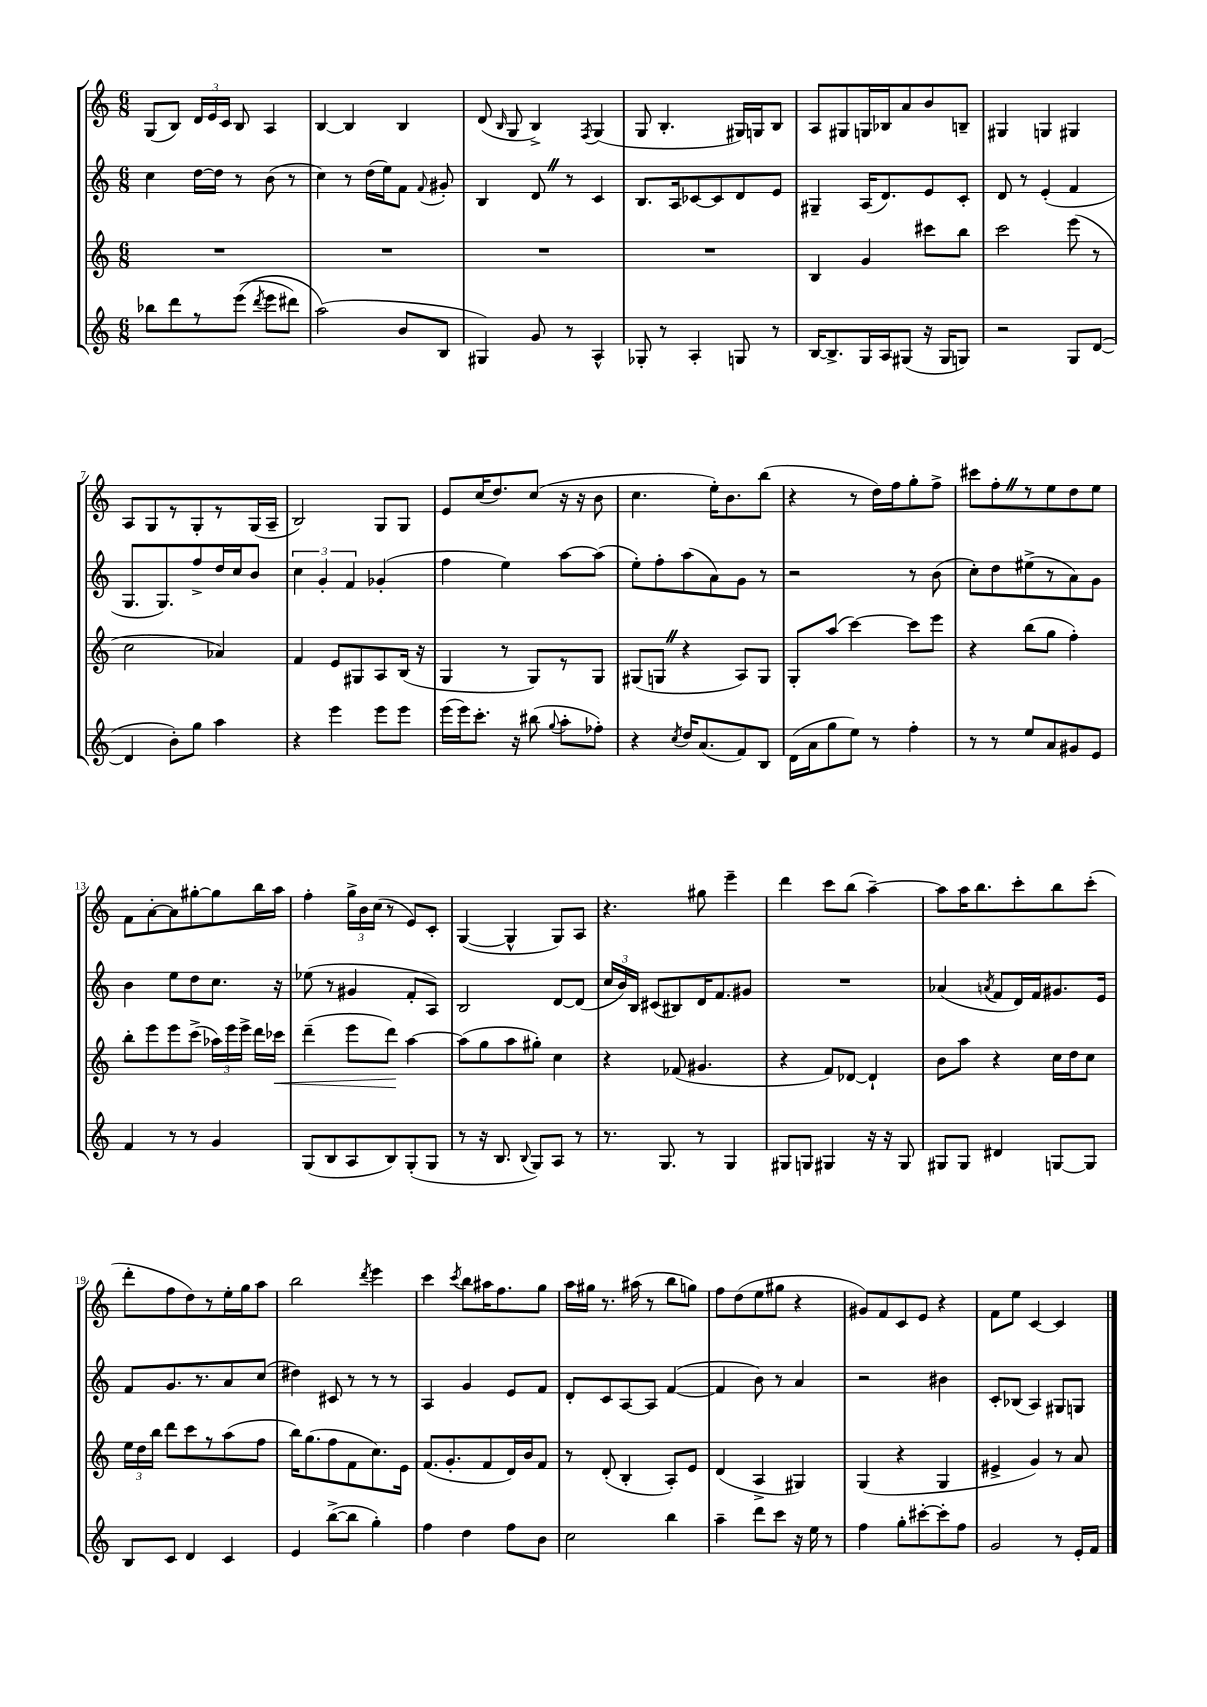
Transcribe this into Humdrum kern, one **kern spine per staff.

**kern	**kern	**kern	**kern
*staff4	*staff3	*staff2	*staff1
*clefG2	*clefG2	*clefG2	*clefG2
*k[]	*k[]	*k[]	*k[]
*M6/8	*M6/8	*M6/8	*M6/8
8bb-	2.r	4cc	(8G
8ddd	.	.	8B)
8r	.	[16dd	24d
.	.	.	24e
.	.	16dd]	.
.	.	.	24c
&((8eee	.	8r	8B
8qddd	.	.	.
8eee	.	(8b	4A
8ddd#)	.	8r	.
=	=	=	=
(2aa&)	2.r	4cc)	[4B
.	.	8r	4B]
.	.	(16dd	.
.	.	16ee)	.
8b	.	8f	4B
.	.	8qqf	.
8B	.	8g#'	.
=	=	=	=
4G#)	2.r	4B	(8d
.	.	.	16qqB
.	.	.	8G
8g	.	8d	4B^)
8r	.	8r	.
.	.	.	8qF
4A^^	.	4c	(4G
=	=	=	=
8G-'	2.r	8.B	8G
8r	.	.	4.B'
.	.	16A	.
4A'	.	[8c-	.
.	.	8c-]	.
8G	.	8d	16G#)
.	.	.	16G
8r	.	8e	8B
=	=	=	=
[16B	4B	4G#~	8A
8.B^]	.	.	.
.	.	.	8G#
16G	4g	(16A	16G
16A	.	8.d)	16B-
(8G#	.	.	8a
16r	8ccc#	8e	8b
16G#	.	.	.
8G)	8bb	8c'	8B~
=	=	=	=
2r	2ccc	8d	4G#
.	.	8r	.
.	.	(4e'	4G
8G	(8eee	4f	4G#
([8d	8r	.	.
=	=	=	=
4d]	2cc	8.G	8A
.	.	.	8G
.	.	8.G)	.
8b')	.	.	8r
8gg	.	8ff^	8G'
4aa	4a-)	16dd	8r
.	.	16cc	.
.	.	8b	(16G
.	.	.	16A~
=	=	=	=
4r	4f	6cc	2B)
.	.	6g'	.
4eee	8e	.	.
.	.	6f	.
.	8G#	.	.
8eee	8A	(4g-'	8G
8eee	(16B	.	8G
.	16r	.	.
=	=	=	=
(16eee	4G	4ff	8e
16eee)	.	.	.
8.ccc'	.	.	(16cc
.	.	.	8.dd)
.	8r	4ee)	.
16r	.	.	.
(8bb#	8G)	.	(8cc
8qqgg	.	.	.
8aa'	8r	[8aa	16r
.	.	.	16r
8ff-')	8G	(8aa]	8b
=	=	=	=
4r	(8G#	8ee')	4.cc
.	8G	8ff'	.
8qcc	.	.	.
16dd	4r	(8aa	.
(8.a	.	.	.
.	.	8a)	16ee')
.	.	.	8.b
8f)	8A)	8g	.
8B	8G	8r	(8bb
=	=	=	=
(16d	8G'	2r	4r
16a	.	.	.
8gg	(8aa	.	.
8ee)	[4ccc)	.	8r
8r	.	.	16dd)
.	.	.	16ff
4ff'	8ccc]	8r	8gg'
.	8eee	(8b	8ff^
=	=	=	=
8r	4r	8cc')	8ccc#
8r	.	8dd	8ff'
8ee	(8bb	(8ee#^	8r
8a	8gg	8r	8ee
8g#	4ff')	8a)	8dd
8e	.	8g	8ee
=	=	=	=
4f	8bb'	4b	8f
.	8eee	.	[8a'
8r	8eee	8ee	8a]
8r	(8ccc^	8dd	[8gg#'
4g	24aa-)	8.cc	8gg#]
.	24eee	.	.
.	24eee^	.	.
.	16ddd	.	16bb
.	16ccc-	16r	16aa
=	=	=	=
(8G	(4ddd~	(8ee-	4ff'
8B	.	8r	.
8A	8eee	4g#	24gg^
.	.	.	24b
.	.	.	(24cc
8B)	8ddd)	.	8r
(8G'	[4aa	8f'	8e)
8G	.	8A)	8c'
=	=	=	=
8r	(8aa]	2B	([4G
16r	8gg	.	.
8.B	.	.	.
.	8aa	.	4G^^]
8qqB	.	.	.
8G)	8gg#')	.	.
8A	4cc	[8d	8G)
8r	.	(8d]	8A
=	=	=	=
8.r	4r	24cc	4.r
.	.	24b)	.
.	.	24B	.
.	.	(8c#	.
8.G	.	.	.
.	(8f-	8B#)	.
8r	4.g#	16d	8gg#
.	.	8.f	.
4G	.	.	4eee~
.	.	8g#	.
=	=	=	=
8G#	4r	2.r	4ddd
8G	.	.	.
4G#	8f)	.	8ccc
.	[8d-	.	(8bb
16r	4d-`]	.	[4aa~)
16r	.	.	.
8G#	.	.	.
=	=	=	=
8G#	8b	(4a-	8aa]
8G#	8aa	.	16aa
.	.	.	8.bb
.	.	8qa	.
4d#	4r	8f	.
.	.	16d)	8ccc'
.	.	16f	.
[8G	16cc	8.g#	8bb
.	16dd	.	.
8G]	8cc	.	(8ccc'
.	.	16e	.
=	=	=	=
8B	24ee	8f	8ddd'
.	24dd	.	.
.	24bb	.	.
8c	8ddd	8.g	8ff
4d	8ccc	.	8dd)
.	.	8.r	.
.	8r	.	8r
4c	(8aa	8a	16ee'
.	.	.	16gg
.	8ff	(8cc	8aa
=	=	=	=
4e	16bb)	4dd#)	2bb
.	(8.gg	.	.
([8bb^	8ff	8c#	.
8bb]	8f	8r	.
.	.	.	8qddd
4gg')	8.cc)	8r	4eee
.	.	8r	.
.	16e	.	.
=	=	=	=
4ff	(8.f	4A	4ccc
.	8.g'	.	.
.	.	.	8qccc
4dd	.	4g	8bb
.	8f	.	16aa#
.	.	.	8.ff
8ff	16d)	8e	.
.	16b	.	.
8b	8f	8f	8gg
=	=	=	=
2cc	8r	8d'	16aa
.	.	.	16gg#
.	(8d'	8c	8.r
.	4B'	[8A	.
.	.	.	(16aa#
.	.	8A]	8r
4bb	8A')	([4f	8bb
.	8e	.	8gg)
=	=	=	=
4aa~	(4d	4f]	8ff
.	.	.	(8dd
8ddd	4A^	8b)	8ee
8ccc	.	8r	8gg#
16r	4G#)	4a	4r
16ee	.	.	.
8r	.	.	.
=	=	=	=
4ff	(4G	2r	8g#)
.	.	.	8f
8gg'	4r	.	8c
[8ccc#'	.	.	8e
8ccc#']	4G	4b#	4r
8ff	.	.	.
=	=	=	=
2g	4e#^	8c'	8f
.	.	(8B-	8ee
.	4g)	4A)	[4c
8r	8r	8G#	4c]
16e'	8a	8G	.
16f	.	.	.
==	==	==	==
*-	*-	*-	*-
